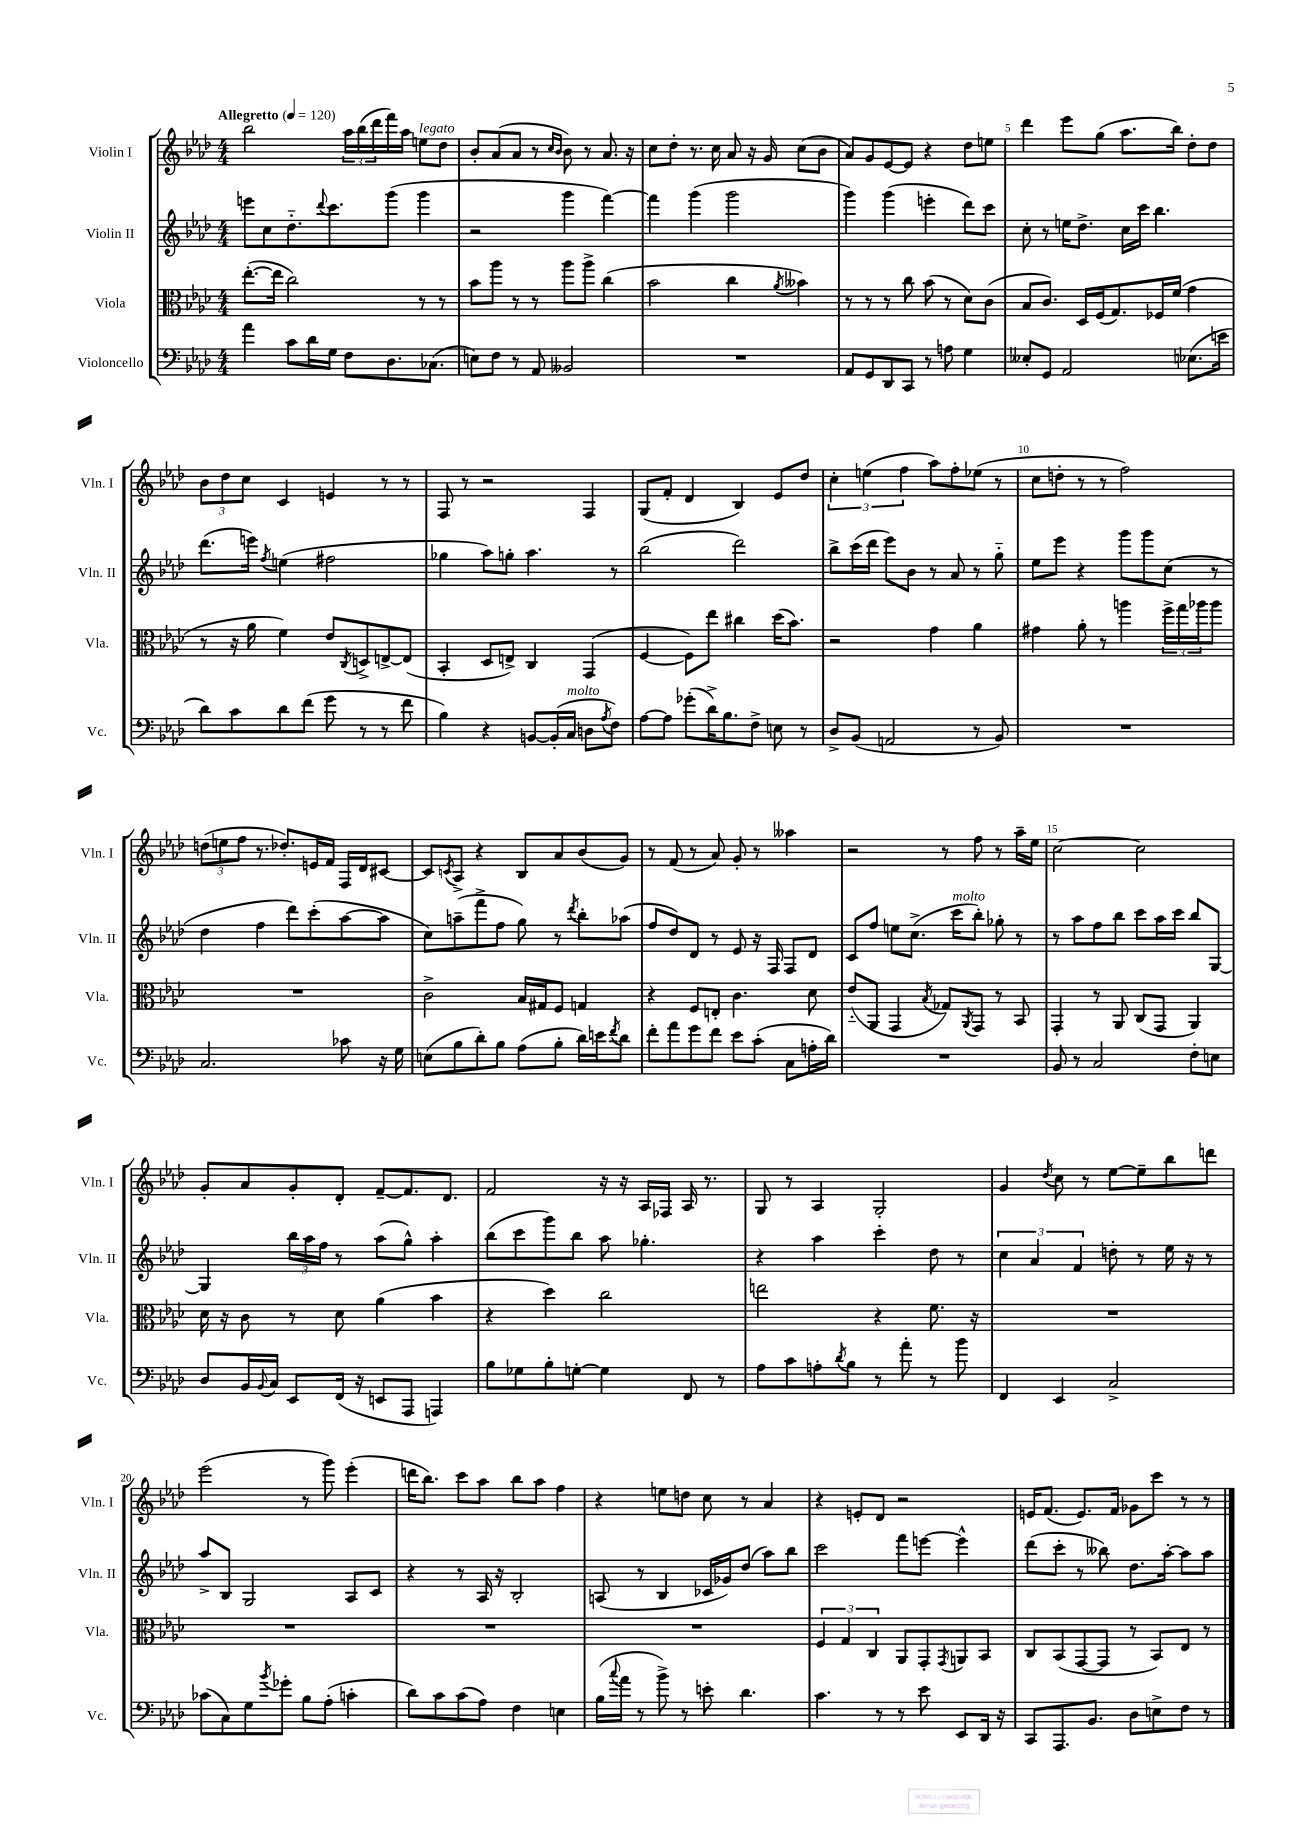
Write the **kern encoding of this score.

**kern	**kern	**kern	**kern
*staff4	*staff3	*staff2	*staff1
*clefF4	*clefC3	*clefG2	*clefG2
*k[b-e-a-d-]	*k[b-e-a-d-]	*k[b-e-a-d-]	*k[b-e-a-d-]
*M4/4	*M4/4	*M4/4	*M4/4
*MM120	*MM120	*MM120	*MM120
4a-	([8.ee-'	8eee	2bb-
.	.	8cc	.
.	16ee-]	.	.
8c	2cc)	8.dd-'~	.
16d-	.	.	.
.	.	8qqddd-	.
16G	.	8.ccc	.
8F	.	.	24aa-
.	.	.	(24bb-
.	.	.	24ddd-
8.D-	.	(8ggg	16fff)
.	.	.	16aa-
.	8r	4ggg	8ee
(8.C-	.	.	.
.	8r	.	8dd-
=	=	=	=
8E)	8b-	2r	8b-'
8F	8aa-	.	(8a-
8r	8r	.	8a-
8AA-	8r	.	8r
.	.	.	16qqcc
.	.	.	16qqb-
2BB--	8aa-	4ggg	8b-)
.	8aa-^	.	8r
.	(4cc	[4fff)	8.a-
.	.	.	16r
=	=	=	=
1r	2b-	4fff]	8cc
.	.	.	8dd-'
.	.	(4ggg	8.r
.	.	.	16cc
.	4cc	2ggg	8a-
.	.	.	16r
.	.	.	16g
.	8qa-	.	.
.	4b--)	.	(8cc
.	.	.	8b-
=	=	=	=
8AA-	8r	4ggg)	8a-)
8GG	8r	.	8g
8DD-	8r	(4ggg	[8e-
8CC	8cc	.	8e-]
8r	(8b-	4eee'	4r
8A	8r	.	.
4G	8d-)	8ddd-)	8dd-
.	(8c	8ccc	8ee
=	=	=	=
8E--'	8B-	8cc'	4ddd-
8GG	8.c)	8r	.
2AA-	.	16ee	8eee-
.	16D-	8.dd-^	.
.	(16F	.	(8gg
.	8.G)	.	.
.	.	16cc	8.aa-
.	.	16ccc	.
.	16F-	4.bb-	.
.	(16f	.	16bb-)
(8.E-	4g	.	8dd-'
.	.	.	8dd-
16e	.	.	.
=	=	=	=
8d-)	8r	(8.ddd-	12b-
.	.	.	12dd-
8c	16r	.	.
.	.	.	12cc
.	16a-	16eee)	.
.	.	8qff	.
8d-	4f)	(4ee	4c
(8f	.	.	.
8g	8e-	2ff#	4e
.	8qC	.	.
8r	8D^	.	.
8r	[8E^	.	8r
8f	(8E]	.	8r
=	=	=	=
4B-)	4BB-'	4gg-	8F
.	.	.	8r
4r	8D-	8aa-)	2r
.	8E^)	8gg'	.
[8BB	4C	4.aa-	.
(16BB']	.	.	.
16C	.	.	.
8D	(4GG	.	4F
8qA-	.	.	.
8F)	.	8r	.
=	=	=	=
[8A-	[4F	(2bb-	(8G
8A-]	.	.	8f'
(8g-'	8F])	.	4d-
16d-^)	8ee-	.	.
8.B-	.	.	.
.	4cc#	2ddd-)	4B-)
8F^	.	.	.
8E	(16dd-	.	8e-
.	8.b-)	.	.
8r	.	.	8dd-
=	=	=	=
8D-^	2r	8bb-^	6cc'
(8BB-	.	(16ccc	.
.	.	.	(6ee
.	.	16ddd-	.
2AA	.	8eee-)	.
.	.	.	6ff
.	.	8b-	.
.	4g	8r	8aa-)
.	.	8a-	8ff'
8r	4a-	8r	(8ee-
8BB-)	.	8gg'~	8r
=	=	=	=
1r	4g#	8ee-	8cc
.	.	8eee-	8dd'
.	8a-'	4r	8r
.	8r	.	8r
.	4aa	8ggg	2ff)
.	.	8ggg	.
.	24ff^	(8cc	.
.	24gg	.	.
.	24aa-	.	.
.	8aa-	8r	.
=	=	=	=
2.C	1r	4dd-	(12dd
.	.	.	12ee
.	.	.	12ff
.	.	4ff	8.r
.	.	.	8.dd-')
.	.	8ddd-)	.
.	.	(8ccc'	16e
.	.	.	16f
8c-	.	[8aa-	16F
.	.	.	16d-
16r	.	8aa-]	[8c#
16G	.	.	.
=	=	=	=
(8E	2c^	8cc)	8c#]
.	.	.	8qc
8B-	.	(8aa~	8A-^
8d-')	.	8fff^	4r
8B-	.	8ff	.
(8A-	16B-	8gg)	8B-
.	16G#	.	.
8B-'	8F	8r	8a-
.	.	8qddd-	.
16d-)	4G	8bb-'	(8b-
16e	.	.	.
8qf	.	.	.
8d-	.	(8aa-	8g)
=	=	=	=
8f'	4r	8ff	8r
8a-	.	8dd-)	(8f
8g	8F	8d-	8r
8f	8E'	8r	8a-)
8e-	4.c	8e-	8g'
(8c'	.	16r	8r
.	.	16F	.
8C	.	8F	4aa--
16A'	8d-	8d-	.
16d-)	.	.	.
=	=	=	=
1r	(8e-'~	8c	2r
.	8AA-	8ff	.
.	4GG	8ee	.
.	.	(8.cc^	.
.	8qB-	.	.
.	8G-)	.	8r
.	.	16ccc	.
.	8qAA-	.	.
.	8GG	8bb-')	8ff
.	8r	8gg-'	8r
.	8BB-	8r	16aa-~
.	.	.	16ee-
=	=	=	=
8BB-	4GG'	8r	[2cc
8r	.	8aa-	.
2C	8r	8ff	.
.	8AA-	8bb-	.
.	(8C	8ccc	2cc]
.	8GG	16aa-	.
.	.	16ccc	.
8F'	4AA-)	8bb-	.
8E	.	[8G	.
=	=	=	=
8D-	16d-	4G]	8g'
.	16r	.	.
16BB-	8c	.	8a-
8qqBB-	.	.	.
16C	.	.	.
8EE-	8r	24bb-	8g'
.	.	24aa-	.
.	.	24ff	.
(16FF	8d-	8r	8d-'
16r	.	.	.
8EE	(4a-	(8aa-	[8f~
8AAA-	.	8gg^^)	8.f]
4AAA)	4b-	4aa-'	.
.	.	.	8.d-
=	=	=	=
8B-	4r	(8bb-	2f
8G-	.	8ccc	.
8B-'	4dd-)	8ggg)	.
[8G'	.	8bb-	.
4G]	2cc	8aa-	16r
.	.	.	16r
.	.	4.gg-'	16A-
.	.	.	16F-
8FF	.	.	16A-
.	.	.	8.r
8r	.	.	.
=	=	=	=
8A-	2ee	4r	8G
8c	.	.	8r
8A'	.	4aa-	4A-
8qd-	.	.	.
8B-	.	.	.
8r	4r	4ccc'	2G'
8a-'	.	.	.
8r	8.f	8dd-	.
8b-	.	8r	.
.	16r	.	.
=	=	=	=
4FF	1r	6cc	4g
.	.	6a-	.
.	.	.	8qdd-
4EE-	.	.	8cc
.	.	6f	.
.	.	.	8r
2C^	.	8dd'	[8ee-
.	.	8r	8ee-~]
.	.	16ee-	8bb-
.	.	16r	.
.	.	8r	8ddd
=	=	=	=
(8c-	1r	8aa-^	(2eee-
8C)	.	8B-	.
8G	.	2G	.
8qb-	.	.	.
8g-'	.	.	.
8B-	.	.	8r
(8A-'	.	.	8ggg)
4c'	.	8A-	(4eee-'
.	.	8c	.
=	=	=	=
8d-)	1r	4r	16ddd
.	.	.	8.bb-)
8c	.	.	.
(8c	.	8r	8ccc
8A-)	.	16A-	8aa-
.	.	16r	.
4F	.	2B-'	8bb-
.	.	.	8aa-
4E	.	.	4ff
=	=	=	=
(16B-	1r	(8A	4r
8qqcc	.	.	.
16a-	.	.	.
8r	.	8r	.
8b-^)	.	4B-	8ee
8r	.	.	8dd
8e'	.	16c-	8cc
.	.	16g-)	.
4.d-	.	(8dd-	8r
.	.	8aa-)	4a-
.	.	8bb-	.
=	=	=	=
4.c	6F	2ccc	4r
.	6G	.	.
.	.	.	8e'
.	6C	.	.
8r	.	.	8d-
8r	8AA-	8fff	2r
8e-	8GG'	[8eee	.
.	8qGG	.	.
8EE-	8AA	4eee^^]	.
16DD-	8BB-	.	.
16r	.	.	.
=	=	=	=
8CC	8C	(8ddd-	16e
.	.	.	(8.f
8.AAA-	(8BB-	8ccc'	.
.	[8GG	8r	8.e)
8.BB-	.	.	.
.	8GG]	8bb--)	.
.	.	.	16f
8D-	8r	8.dd-	8g-
8E^	8BB-)	.	8ccc
.	.	[16aa-'	.
8F	8E-	8aa-]	8r
8r	8r	8aa-	8r
==	==	==	==
*-	*-	*-	*-
